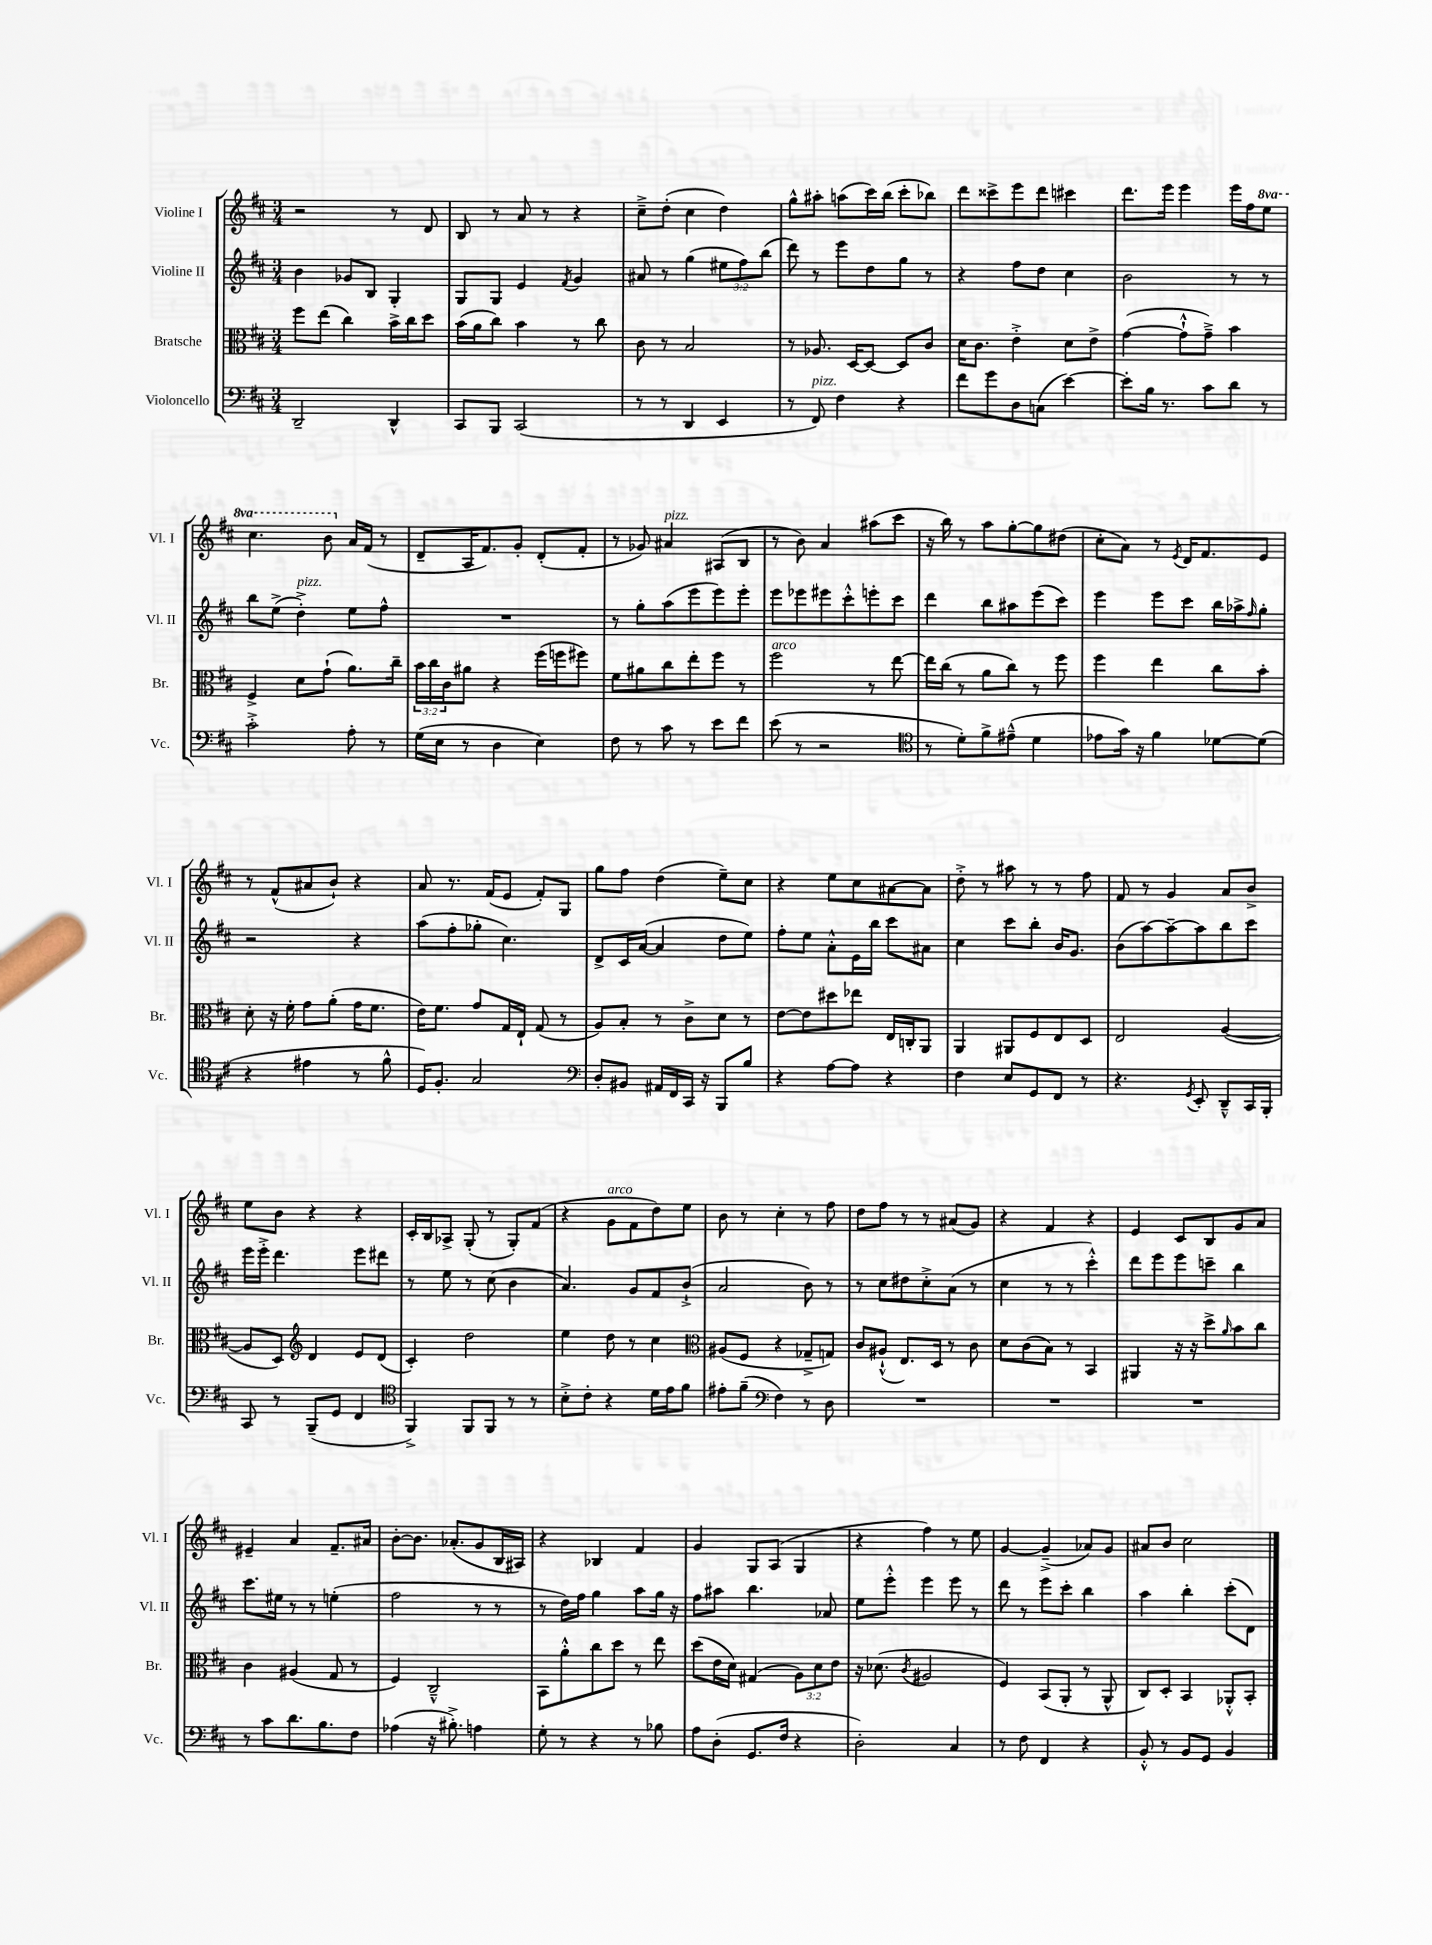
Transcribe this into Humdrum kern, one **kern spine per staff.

**kern	**kern	**kern	**kern
*part4	*part3	*part2	*part1
*staff4	*staff3	*staff2	*staff1
*I"Violoncello	*I"Bratsche	*I"Violine II	*I"Violine I
*I'Vc.	*I'Br.	*I'Vl. II	*I'Vl. I
*clefF4	*clefC3	*clefG2	*clefG2
*k[f#c#]	*k[f#c#]	*k[f#c#]	*k[f#c#]
*M3/4	*M3/4	*M3/4	*M3/4
=17	=17	=17	=17
2DD~/	8ff#\L	4b\	2r
.	(8ee\J	.	.
.	4cc#\)	8g-X/L	.
.	.	8B/J	.
4DD^^/	16b^\LL	4G'/	8r
.	16cc#\J	.	.
.	8dd\J	.	8d/
=18	=18	=18	=18
8CC#/L	(16b\LL	8G/L	8B/
.	16a\J	.	.
8BBB/J	8cc#\J)	8G/J	8r
(2CC#/	4b\	4e/	8a/
.	.	.	8r
.	.	8qf#/	.
.	8r	4g/	4r
.	8cc#\	.	.
=19	=19	=19	=19
8r	8c#\	8a#X/	8cc#~^\L
8r	8r	8r	(8dd'\J
4DD/	2B/	(4gg\	4cc#\
4EE/	.	12ee#X\L	4dd\)
.	.	12ff#\)	.
.	.	(12bb\J	.
=20	=20	=20	=20
8r	8r	8ddd\)	8gg^^\L
!LO:TX:a:i:t=pizz.	!	!	!
8FF#/)	8.A-X/	8r	8aa#X'\J
4F#\	.	8eee\L	(8aan\L
.	[16D/KL	.	.
.	8D/J_	8dd\	16ccc#\L)
.	.	.	(16bb\JJ
4r	8D/L]	8gg\J	8ccc#'\L
.	8c#/J	8r	8bb-X\J)
=21	=21	=21	=21
8f#\L	16d\KL	4r	8ddd\L
.	8.c#\J	.	.
8g\	.	.	8ccc##X^\
8D\	4e'^\	8ff#\L	8eee\
(8Cn\J	.	8dd\J	8ddd\J
[4e\)	8d\L	4cc#\	4ccc#X\
.	8e^\J	.	.
=22	=22	=22	=22
8e'\L]	([4g\	2b\	8.ddd\L
16B\Jk	.	.	.
8.r	.	.	16eee\Jk
.	8g`^^\L]	.	4eee\
8c#\L	8g~^\J)	.	.
8d\J	4b\	8r	16eee\LL
.	.	.	16ff#\J
*	*	*	*8va
8r	.	8r	8eee\J
!!LO:LB:g=z
=23	=23	=23	=23
2c#'^\	4F#^/	8bb\L	4.ccc#\
.	.	(8ee^\J	.
!	!	!LO:TX:a:i:t=pizz.	!
.	8d\L	4dd'^\)	.
.	(8g`\J	.	8bb\
*	*	*	*X8va
8A'\	8.a\L)	8ee\L	16a/LL
.	.	.	(16f#/JJ
8r	.	8ff#^^\J	8r
.	16cc#~\Jk	.	.
=24	=24	=24	=24
(16G\LL	24b\LL	2.r	8d~/L
.	24cc#\	.	.
16E\JJ	.	.	.
.	24c#\J	.	.
8r	8a#X\J	.	16A/K
.	.	.	8.f#/)
4D\	4r	.	.
.	.	.	8g'/J
4E\)	(16ff#\LL	.	(8d'/L
.	16ffn\J	.	.
.	8ff#X\J)	.	8f#'/J
=25	=25	=25	=25
8F#\	8f#\L	8r	8r
8r	8a#X\	8gg'\L	8g-X/)
!	!	!	!LO:TX:a:i:t=pizz.
8c#\	8cc#\	(8aa\	4a#X/
8r	8ee'\	8eee\	.
8e\L	8ff#\J	8eee\)	(8A#X/L
8f#\J	8r	8eee'\J	8B/J
=26	=26	=26	=26
!	!LO:TX:a:i:t=arco	!	!
(8e\	2ff#\	8eee\L	8r
8r	.	8eee-X\	8b\)
2r	.	8eee#X\	4a/
.	.	8ccc#'^^\	.
.	8r	8eeen'\	(8aa#X\L
.	[8ee\	8ccc#\J	8ccc#\J
=27	=27	=27	=27
*clefC4	*	*	*
8r	16ee\LL]	4ddd\	16r
.	(16cc#\JJ	.	16bb\)
8d'\L)	8r	.	8r
8f#^\	8a\L	8bb\L	8aa\L
(8e#X~^^\J	8cc#\J)	8aa#X\	[8gg'\
4d\	8r	(8eee\	8gg\]
.	8ff#\	8ccc#\J)	(8dd#X\J
=28	=28	=28	=28
8e-X\L	4ff#\	4eee\	8cc#'\L
16g\Jk)	.	.	8a\J)
16r	.	.	.
4f#\	4ee\	8eee\L	8r
.	.	.	8qe/
.	.	8ccc#\J	16d/KL
.	.	.	8.f#/
[8d-X\L	8cc#\L	16bb\LL	.
.	.	16aa-X^\J	.
.	.	16qqff#/	.
(8d-\J]	8b'\J	8gg'\J	8e/J
!!LO:LB:g=z
=29	=29	=29	=29
4r	8d'\	2r	8r
.	16r	.	(8f#^^/L
.	16f#'\	.	.
4e#X\	8g\L	.	8a#X/
.	(8a'\J	.	8b`/J)
8r	16g\KL	4r	4r
.	8.f#\J	.	.
8f#^^\	.	.	.
=30	=30	=30	=30
16D/KL)	16e\KL)	(8aa\L	8a/
8.F#'/J	8.f#\J	.	.
.	.	8ff#'\	8.r
2G/	8g/L	8gg-X'\J	.
.	.	.	(16f#/KL
.	16G/L	4.cc#\)	8e/J
.	16E`/JJ	.	.
.	(8G/	.	8f#'/L)
.	8r	.	8G/J
=31	=31	=31	=31
*clefF4	*	*	*
8D'/L	8A/L)	8d^/L	8gg\L
8BB#X/J	8B'/J	16c#/L	8ff#\J
.	.	([16a/JJ	.
16AA#X/LL	8r	4a/]	(4dd\
16FF#/	.	.	.
16CC#/JJ	8c#^\L	.	.
16r	.	.	.
8BBB/L	8d\J	8dd\L	8ee~\L)
8B/J	8r	8ee\J)	8cc#\J
=32	=32	=32	=32
4r	[8e\L	8ff#'\L	4r
.	8e\]	8ee\J	.
[8A\L	8dd#X\	8a'^^\L	8ee\L
8A\J]	8ee-X\J	16e\L	8cc#\
.	.	16bb\JJ	.
4r	16E/LL	8ccc#\L	[8a#X\
.	16Cn'/J	.	.
.	8AA/J	8a#X\J	8a#\J]
=33	=33	=33	=33
4F#\	4AA/	4cc#\	8dd'^\
.	.	.	8r
8E/L	8AA#X/L	8ccc#\L	8aa#X\
8GG/	8F#/	8bb'\J	8r
8FF#/J	8E/	16b/KL	8r
.	.	8.g/J	.
8r	8D/J	.	8ff#\
=34	=34	=34	=34
4.r	2E/	(8b\L	8f#/
.	.	[8aa\)	8r
.	.	8aa~\_	4g/
8qGG/	.	.	.
8EE'/	.	8aa\]	.
8DD~^^/L	([4A/	8bb\	8a/L
16CC#/L	.	8ccc#\J	8b^/J
16BBB'/JJ	.	.	.
!!LO:LB:g=z
=35	=35	=35	=35
8CC#/	8A/L]	16eee\LL	8ee\L
.	.	16eee'^\JJ	.
8r	8D/J)	4.ddd\	8b\J
*	*clefG2	*	*
(8BBB~/L	4d/	.	4r
8GG/J	.	.	.
4FF#/	8e/L	8eee\L	4r
.	(8d/J	8ddd#X\J	.
=36	=36	=36	=36
*clefC4	*	*	*
4FF#^/)	4c#'/)	8r	16c#'/LL
.	.	.	16B/J
.	.	8ee\	8A-X^/J
8FF#/L	2dd\	8r	(8G'/
8FF#/J	.	(8cc#\	8r
8r	.	4b\	8G'/L)
8r	.	.	(8f#/J
=37	=37	=37	=37
8B'^\L	4ee\	4.a/)	4r
8c#'\J	.	.	.
!	!	!	!LO:TX:a:i:t=arco
4r	8dd\	.	8g\L
.	8r	8g/L	8f#\
16d\LL	4cc#\	8f#/	8dd\)
16e\J	.	.	.
8f#\J	.	(8b`^/J	8ee\J
=38	=38	=38	=38
*	*clefC3	*	*
8e#X'\L	(8A#X/L	2a/	8b\
(8f#~\J	8F#/J	.	8r
*clefF4	*	*	*
4F#\)	4r	.	4cc#'\
8r	8G-X~^/L	8b\)	8r
8D\	8Gn/J)	8r	8ff#\
=39	=39	=39	=39
2.r	8c#/L	8r	8dd\L
.	(8A#X`^^/J	8cc#\L	8ff#\J
.	8.E/L)	8dd#X\	8r
.	.	8cc#'^\	8r
.	16D/Jk	.	.
.	8r	(8a\J	(8a#X/L
.	8c#\	8r	8g/J)
=40	=40	=40	=40
2.r	8d\L	4cc#\	4r
.	(8c#\	.	.
.	8B\J)	8r	4f#/
.	8r	8r	.
.	4BB/	4ccc#'^^\)	4r
=41	=41	=41	=41
2.r	4AA#X/	8ddd\L	4e/
.	.	8eee\	.
.	16r	8eee\	8c#/L
.	16r	.	.
.	8dd^\L	8cccn~\J	8B/
.	16qqa/	.	.
.	8b\	4bb\	8g/
.	8cc#\J	.	8a/J
!!LO:LB:g=z
=42	=42	=42	=42
8r	4c#\	8.ccc#\L	4e#X~/
8c#\L	.	.	.
.	.	16ee#X\Jk	.
8.d\	(4A#X/	8r	4a/
.	.	8r	.
8.B\	.	.	.
.	8G/	(4een'\	8.f#~/L
8F#\J	8r	.	.
.	.	.	16a#X/Jk
=43	=43	=43	=43
(4A-X\	4F#/)	2ff#\	[8b'\L
.	.	.	8.b\J]
16r	2C#~^^/	.	.
8.B#X'^\)	.	.	(8.a-X'/L
4An\	.	8r	8g/
.	.	8r	16B/L
.	.	.	16A#X/JJ)
=44	=44	=44	=44
8G'\	8BB\L	8r	4r
8r	8a'^^\	16dd\LL)	.
.	.	16ff#\JJ	.
4r	8cc#\	4gg\	4B-X/
.	8dd\J	.	.
8r	8r	8aa\L	4f#/
8B-X\	8ee\	16gg\Jk	.
.	.	16r	.
=45	=45	=45	=45
8A\L	(8dd\L	8ff#\L	4g/
(8D'\J	16e\L	8aa#X\J	.
.	16d\JJ)	.	.
8.GG/L	(4G#X/	4.bb\	8G/L
.	.	.	(8A/J
16F#/Jk	.	.	.
4r	12A\L)	.	4G/
.	12d\	.	.
.	.	8a-X/	.
.	12e\J	.	.
=46	=46	=46	=46
2D'\)	16r	8ee\L	4r
.	(8.d-X\	.	.
.	.	8eee'^^\J	.
.	8qc#/	.	.
.	2A#X/	4eee\	4ff#\)
4C#/	.	8eee\	8r
.	.	8r	8ee\
=47	=47	=47	=47
8r	4F#/)	8ddd\	[4g/
8F#\	.	8r	.
4FF#/	(8BB/L	8eee\L	(4g~^/]
.	8AA'/J	8ccc#'\J	.
4r	8r	4bb\	8a-X/L)
.	8AA^^/	.	8g/J
=48	=48	=48	=48
8BB'^^/	8C#/L)	4aa\	8a#X/L
8r	8D'/J	.	8b/J
8BB/L	4BB/	4bb'\	2cc#\
8GG/J	.	.	.
4BB/	8AA-X'^^/L	(8ccc#'\L	.
.	8BB'/J	8d\J)	.
==	==	==	==
*-	*-	*-	*-
